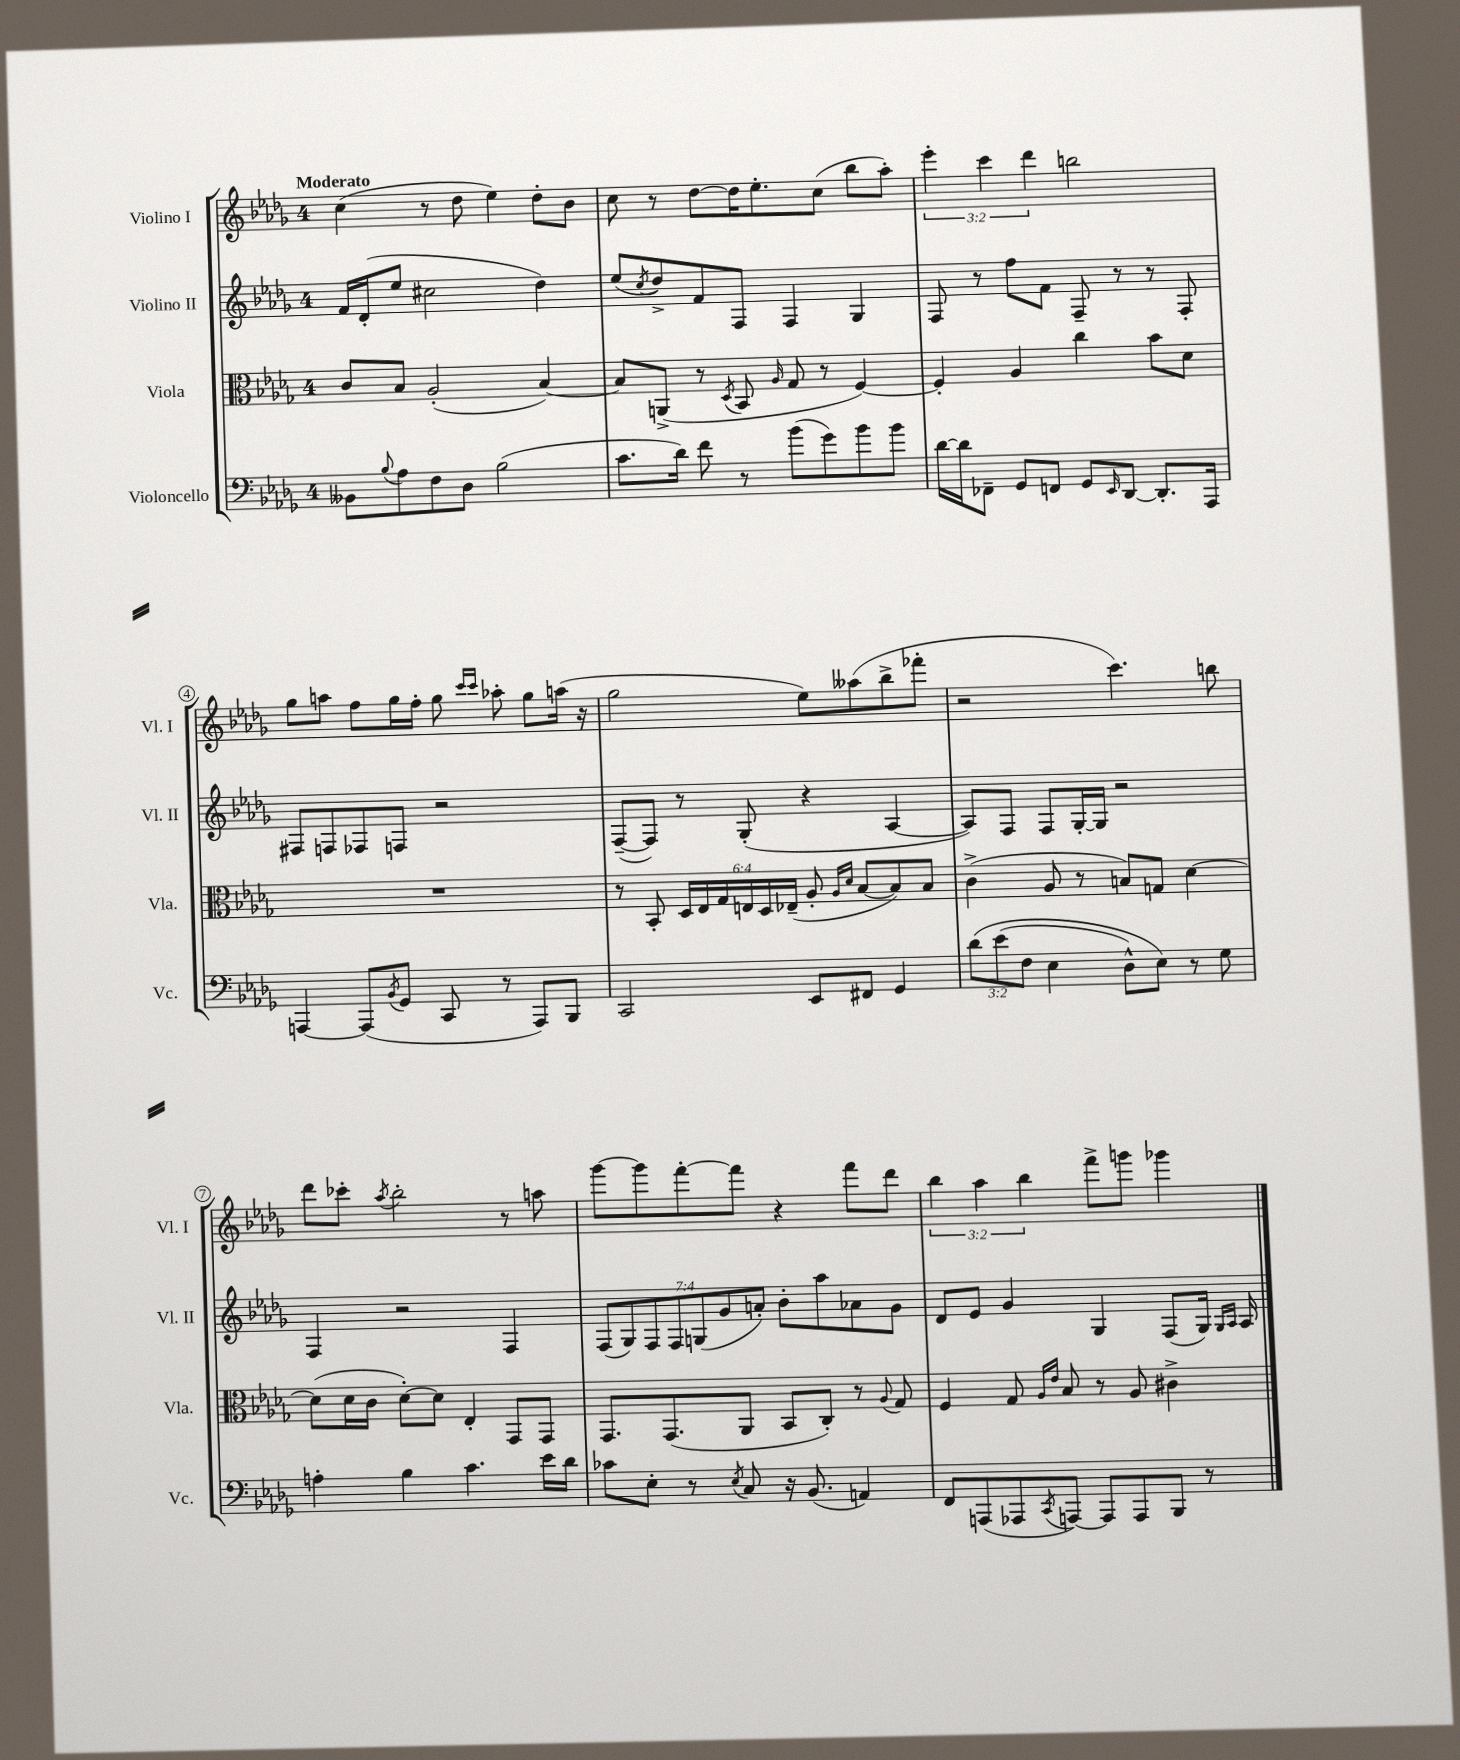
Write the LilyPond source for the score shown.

<<
\new StaffGroup <<
\new Staff = "s0" \with { instrumentName = "Violino I" shortInstrumentName = "Vl. I" } {
    \clef treble \key des \major \once \override Staff.TimeSignature.style = #'single-digit \time 4/4 \override Staff.TupletNumber.text = #tuplet-number::calc-fraction-text \tempo "Moderato"
    c''4( r8 des''8 ees''4) des''8-. bes'8 |
    c''8 r8 des''8~ des''16 ees''8.-. c''8( bes''8 aes''8-.) |
    \tuplet 3/2 { ees'''4-. c'''4 des'''4 } b''2 |
    ges''8 a''8 f''8 ges''16 f''16-. ges''8 \grace { c'''16 c'''16 } aes''8-. ges''8 a''16( r16 |
    ges''2 ees''8) aeses''8( bes''8-> fes'''8-. |
    r2 c'''4.) b''8 |
    des'''8 ces'''8-. \acciaccatura { aes''8 } bes''2-. r8 a''8 |
    ges'''8~ ges'''8 f'''8~-. f'''8 r4 f'''8 des'''8 |
    \tuplet 3/2 { bes''4 aes''4 bes''4 } f'''8-> g'''8 ges'''4 \bar "|." |
}
\new Staff = "s1" \with { instrumentName = "Violino II" shortInstrumentName = "Vl. II" } {
    \clef treble \key des \major \once \override Staff.TimeSignature.style = #'single-digit \time 4/4 \override Staff.TupletNumber.text = #tuplet-number::calc-fraction-text
    f'16 des'16-.( ees''8 cis''2 des''4) |
    ees''8( \acciaccatura { c''8 } des''8->) f'8 f8 f4 ges4 |
    f8 r8 f''8 f'8 f8-- r8 r8 f8-. |
    fis8 f8 fes8 f8 r2 |
    f8~--( f8) r8 ges8-.( r4 aes4~ |
    aes8) f8 f8 ges16~-. ges16 r2 |
    f4 r2 f4 |
    \tuplet 7/4 { f8( ges8) f8 f8 g8( ges'8 a'8-.) } bes'8-. aes''8 aes'8 ges'8 |
    des'8 ees'8 ges'4 ges4 f8( ges16) \grace { ges16 aes16 } aes16 \bar "|." |
}
\new Staff = "s2" \with { instrumentName = "Viola" shortInstrumentName = "Vla." } {
    \clef alto \key des \major \once \override Staff.TimeSignature.style = #'single-digit \time 4/4 \override Staff.TupletNumber.text = #tuplet-number::calc-fraction-text
    c'8 bes8 aes2-.( bes4~) |
    bes8 a,8->( r8 \acciaccatura { des8 } bes,8 \grace { aes16 } ges8 r8 f4~) |
    f4-. aes4 c''4 bes'8 des'8 |
    R1 |
    r8 bes,8-. \tuplet 6/4 { des16 ees16 ges16 e16 des16 ees16--( } aes8-. \grace { aes16 des'16 } bes8~ bes8) bes8 |
    c'4->( aes8 r8 b8) g8 des'4~ |
    des'8( des'16 c'16 des'8~-.) des'8 ees4-. ges,8 ges,8 |
    ges,8. ges,8.( aes,8 bes,8 c8-.) r8 \appoggiatura { aes8 } ges8 |
    f4 ges8 \grace { aes16 ees'16 } bes8 r8 aes8 cis'4-> \bar "|." |
}
\new Staff = "s3" \with { instrumentName = "Violoncello" shortInstrumentName = "Vc." } {
    \clef bass \key des \major \once \override Staff.TimeSignature.style = #'single-digit \time 4/4 \override Staff.TupletNumber.text = #tuplet-number::calc-fraction-text
    beses,8 \appoggiatura { bes8 } aes8 f8 des8 bes2( |
    c'8. des'16) f'8 r8 bes'8( ges'8) bes'8 bes'8 |
    des'16~ des'16 fes,8-- ges,8 f,8 ges,8 \grace { ees,16 } des,8~ des,8.-. aes,,16 |
    a,,4~ a,,8( \acciaccatura { bes,8 } ges,8 c,8 r8 a,,8) bes,,8 |
    c,2 ees,8 fis,8 ges,4 |
    \tuplet 3/2 { des'8\( ees'8( f8 } ees4 des8-^) ees8\) r8 ges8 |
    a4-. bes4 c'4. ees'16 des'16 |
    ces'8 ees8-. r8 \acciaccatura { ees8 } c8 r16 bes,8.( a,4) |
    f,8 a,,8( aes,,8 \acciaccatura { c,8 } a,,8~) a,,8 a,,8 bes,,8 r8 \bar "|." |
}
>>
>>
\layout { \context { \Score \override BarNumber.stencil = #(make-stencil-circler 0.1 0.3 ly:text-interface::print) } }
